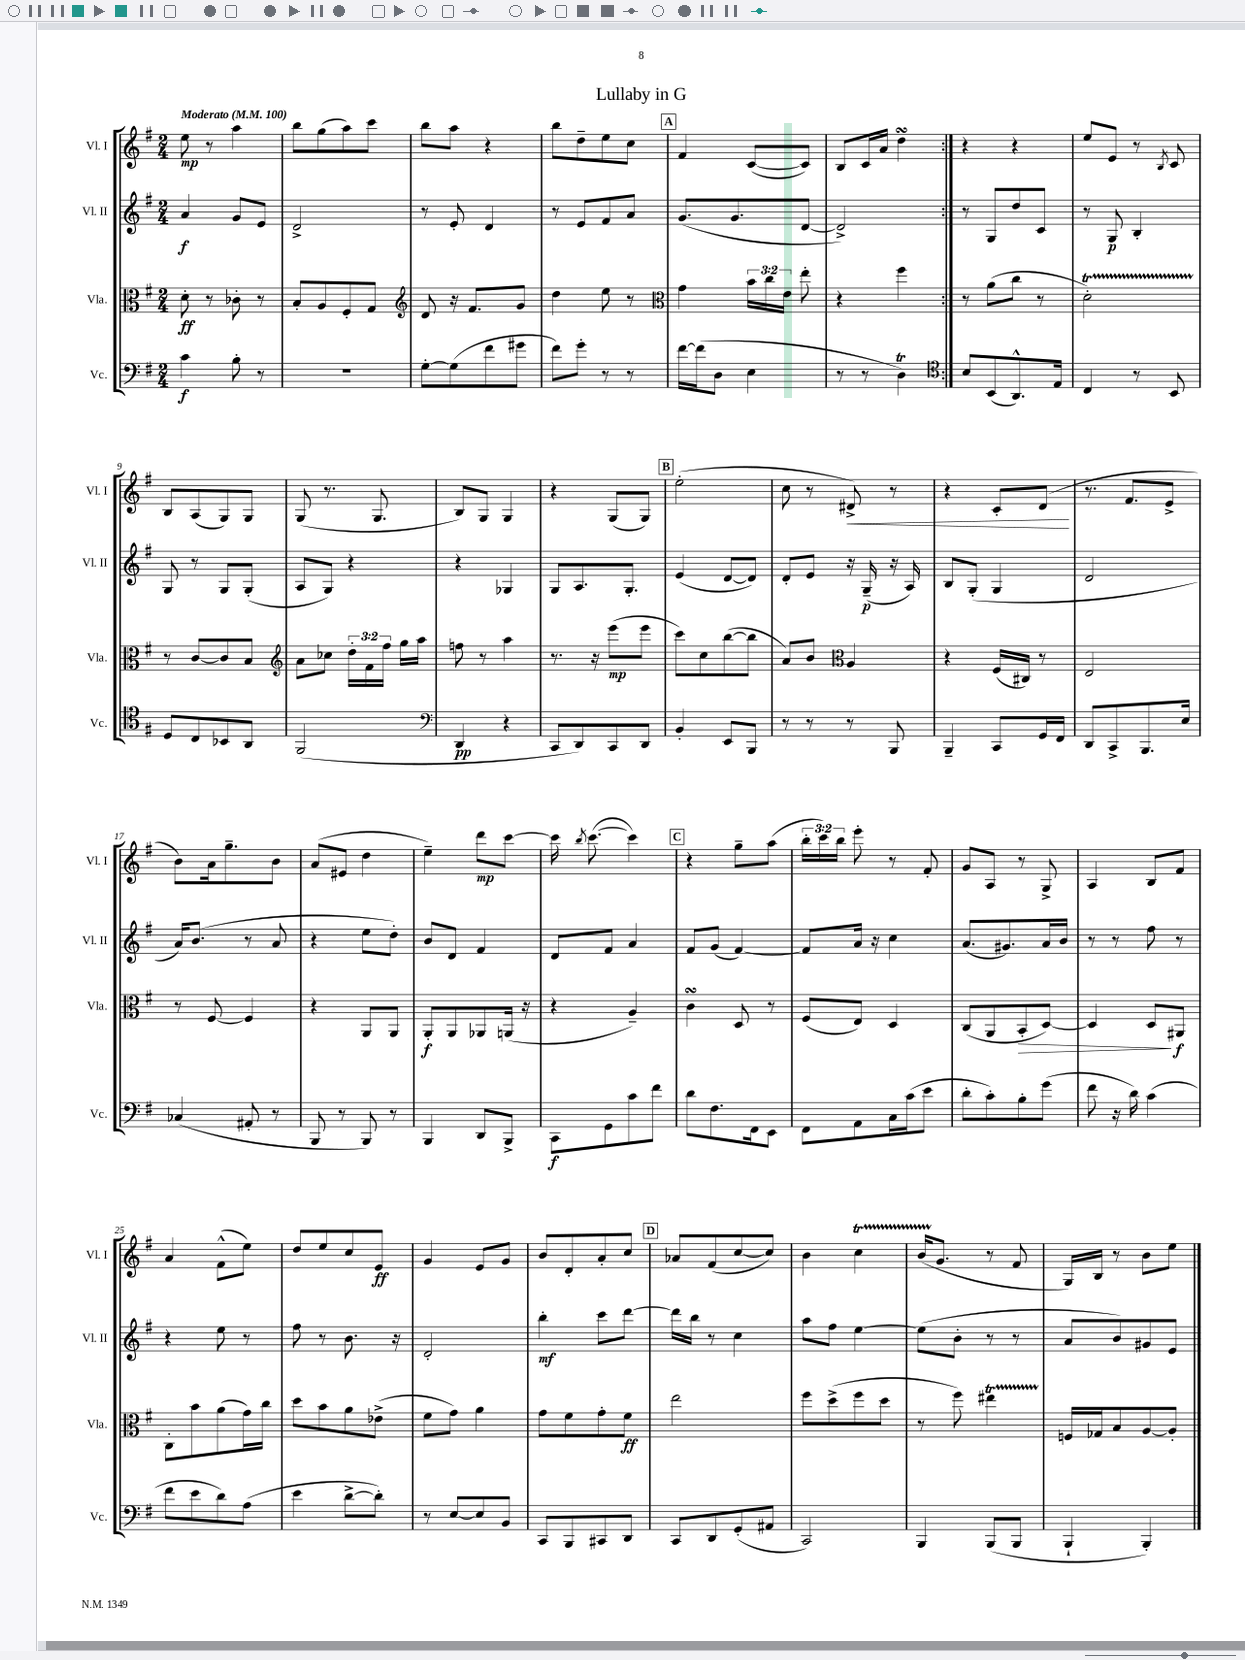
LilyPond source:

\header { title = "Lullaby in G" }
<<
\new StaffGroup <<
\new Staff = "s0" \with { instrumentName = "Vl. I" shortInstrumentName = "Vl. I" } {
    \clef treble \key g \major \numericTimeSignature \time 2/4 \override Staff.TupletNumber.text = #tuplet-number::calc-fraction-text \tempo "Moderato" 4 = 100
    \autoBeamOff \repeat volta 2 { e''8\mp r8 a''4 |
    b''8[ g''8( a''8) c'''8] |
    b''8[ a''8] r4 |
    b''8[ d''8-- e''8 c''8] |
    \mark \markup { \box "A" } fis'4 c'8[~( c'8]) |
    b8[ c'16 a'16] d''4\turn | }
    r4 r4 |
    e''8[ e'8] r8 \acciaccatura { b8 } c'8 |
    b8[ a8( g8) g8] |
    g8( r8. g8. |
    b8[) g8] g4 |
    r4 g8[( g8]) |
    \mark \markup { \box "B" } e''2-.( |
    c''8 r8 dis'8->\<) r8 |
    r4 c'8[-. d'8]\!( |
    r8. fis'8.[ e'8]-> |
    b'8[) a'16 g''8.-- b'8] |
    a'8[( eis'8] d''4 |
    e''4--) d'''8[\mp c'''8]~ |
    c'''16 \acciaccatura { b''8 } c'''8.~( c'''4) |
    \mark \markup { \box "C" } r4 g''8[-- a''8]( |
    \tuplet 3/2 { b''16[-. c'''16) b''16] } e'''8-. r8 fis'8-. |
    g'8[ a8] r8 g8-> |
    a4 b8[ fis'8] |
    a'4 fis'8[-^( e''8]) |
    d''8[ e''8 c''8 e'8]\ff |
    g'4 e'8[ g'8] |
    b'8[ d'8-. a'8-. c''8] |
    \mark \markup { \box "D" } aes'8[ fis'8( c''8~ c''8]) |
    b'4 c''4\startTrillSpan |
    b'16[( g'8.]\stopTrillSpan r8 fis'8 |
    g16[) b16] r8 b'8[ e''8] \bar "|." |
}
\new Staff = "s1" \with { instrumentName = "Vl. II" shortInstrumentName = "Vl. II" } {
    \clef treble \key g \major \numericTimeSignature \time 2/4
    \autoBeamOff \repeat volta 2 { a'4\f g'8[ e'8] |
    d'2-> |
    r8 e'8-. d'4 |
    r8 e'8[ fis'8 a'8] |
    \mark \markup { \box "A" } g'8.[( g'8. d'8]~ |
    d'2->) | }
    r8 g8[ d''8 c'8] |
    r8 g8\p b4-. |
    g8 r8 g8[ g8]-.( |
    a8[ g8]) r4 |
    r4 ges4 |
    g8[ a8. g8.]-. |
    \mark \markup { \box "B" } e'4( d'8[~ d'8]) |
    d'8[-. e'8] r16 g16--\p( r16 a16) |
    b8[ g8]-.( g4 |
    d'2 |
    a'16[) b'8.]( r8 a'8 |
    r4 e''8[ d''8]-.) |
    b'8[ d'8] fis'4 |
    d'8[ fis'8] a'4 |
    \mark \markup { \box "C" } fis'8[ g'8]( fis'4~) |
    fis'8[ a'16] r16 c''4 |
    a'8.[( gis'8.) a'16 b'16] |
    r8 r8 fis''8 r8 |
    r4 e''8 r8 |
    fis''8 r8 b'8. r16 |
    d'2-. |
    b''4-.\mf c'''8[ d'''8]~ |
    \mark \markup { \box "D" } d'''16[ b''16] r8 c''4 |
    a''8[ fis''8] e''4~ |
    e''8[( b'8]-. r8 r8 |
    a'8[ b'8) gis'8 e'8] \bar "|." |
}
\new Staff = "s2" \with { instrumentName = "Vla." shortInstrumentName = "Vla." } {
    \clef alto \key g \major \numericTimeSignature \time 2/4 \override Staff.TupletNumber.text = #tuplet-number::calc-fraction-text
    \autoBeamOff \repeat volta 2 { d'8-.\ff r8 ces'8-. r8 |
    b8[-. a8 fis8-. g8] |
    \clef treble d'8 r16 fis'8.[ g'8] |
    d''4 e''8 r8 |
    \mark \markup { \box "A" } \clef alto g'4 \tuplet 3/2 { b'16[ c''16 e'16] } e''8-. |
    r4 fis''4 | }
    r8 a'8[( c''8] r8 |
    d'2-.\startTrillSpan) |
    r8\stopTrillSpan c'8[~ c'8 b8] |
    \clef treble a'8[ ces''8] \tuplet 3/2 { d''16[-. fis'16 fis''16] } g''16[ a''16] |
    f''8 r8 a''4 |
    r8. r16 e'''8[\mp( e'''8] |
    \mark \markup { \box "B" } c'''8[) c''8 b''8~( b''8] |
    a'8[) b'8] \clef alto a4 |
    r4 fis16[( cis16]) r8 |
    e2 |
    r8 fis8~ fis4 |
    r4 a,8[ a,8] |
    a,8[-.\f a,8 aes,8 a,16]( r16 |
    r4 a4--) |
    \mark \markup { \box "C" } c'4\turn d8 r8 |
    fis8[( e8]) d4 |
    c8[( a,8 b,8-.\> d8]~) |
    d4 d8[\! ais,8]\f |
    c8[-. b'8 a'8( g'16) c''16] |
    d''8[ b'8 a'8 ees'8]->( |
    fis'8[ g'8]) a'4 |
    g'8[ fis'8 g'8-. fis'8]\ff |
    \mark \markup { \box "D" } e''2 |
    fis''8[ d''8->( fis''8 d''8] |
    r8 fis''8) eis''4\startTrillSpan |
    f16[\stopTrillSpan ges16 b8 a8~ a8]-. \bar "|." |
}
\new Staff = "s3" \with { instrumentName = "Vc." shortInstrumentName = "Vc." } {
    \clef bass \key g \major \numericTimeSignature \time 2/4
    \autoBeamOff \repeat volta 2 { c'4\f b8-. r8 |
    r2 |
    g8[~-. g8( fis'8 gis'8] |
    fis'8[) g'8]-. r8 r8 |
    \mark \markup { \box "A" } fis'16[~ fis'16( d8] e4 |
    r8 r8 d4\trill) | }
    \clef tenor b8[ b,8( a,8.-^) e16] |
    c4 r8 b,8 |
    d8[ c8 bes,8 a,8] |
    fis,2( |
    \clef bass d,4\pp r4 |
    c,8[ d,8) c,8 d,8] |
    \mark \markup { \box "B" } b,4-. e,8[ b,,8] |
    r8 r8 r8 b,,8 |
    b,,4-- c,8[ g,16 fis,16] |
    d,8[ c,8-> b,,8. e16] |
    ces4( ais,8-. r8 |
    b,,8 r8 b,,8) r8 |
    b,,4 d,8[ b,,8]-> |
    c,8[\f g,8 c'8 fis'8] |
    \mark \markup { \box "C" } d'8[ fis8. fis,16 e,8] |
    fis,8[ a,8 c16 c'16( e'8] |
    d'8[-. c'8-.) b8-. g'8]( |
    fis'8 r16 d'16) c'4( |
    fis'8[ e'8 d'8) a8]( |
    e'4 d'8[~-> d'8]-.) |
    r8 e8[~ e8 b,8] |
    c,8[ b,,8 cis,8 d,8] |
    \mark \markup { \box "D" } c,8[ d,8 g,8-.( ais,8] |
    c,2) |
    b,,4 b,,8[( b,,8] |
    b,,4-! b,,4-.) \bar "|." |
}
>>
>>
